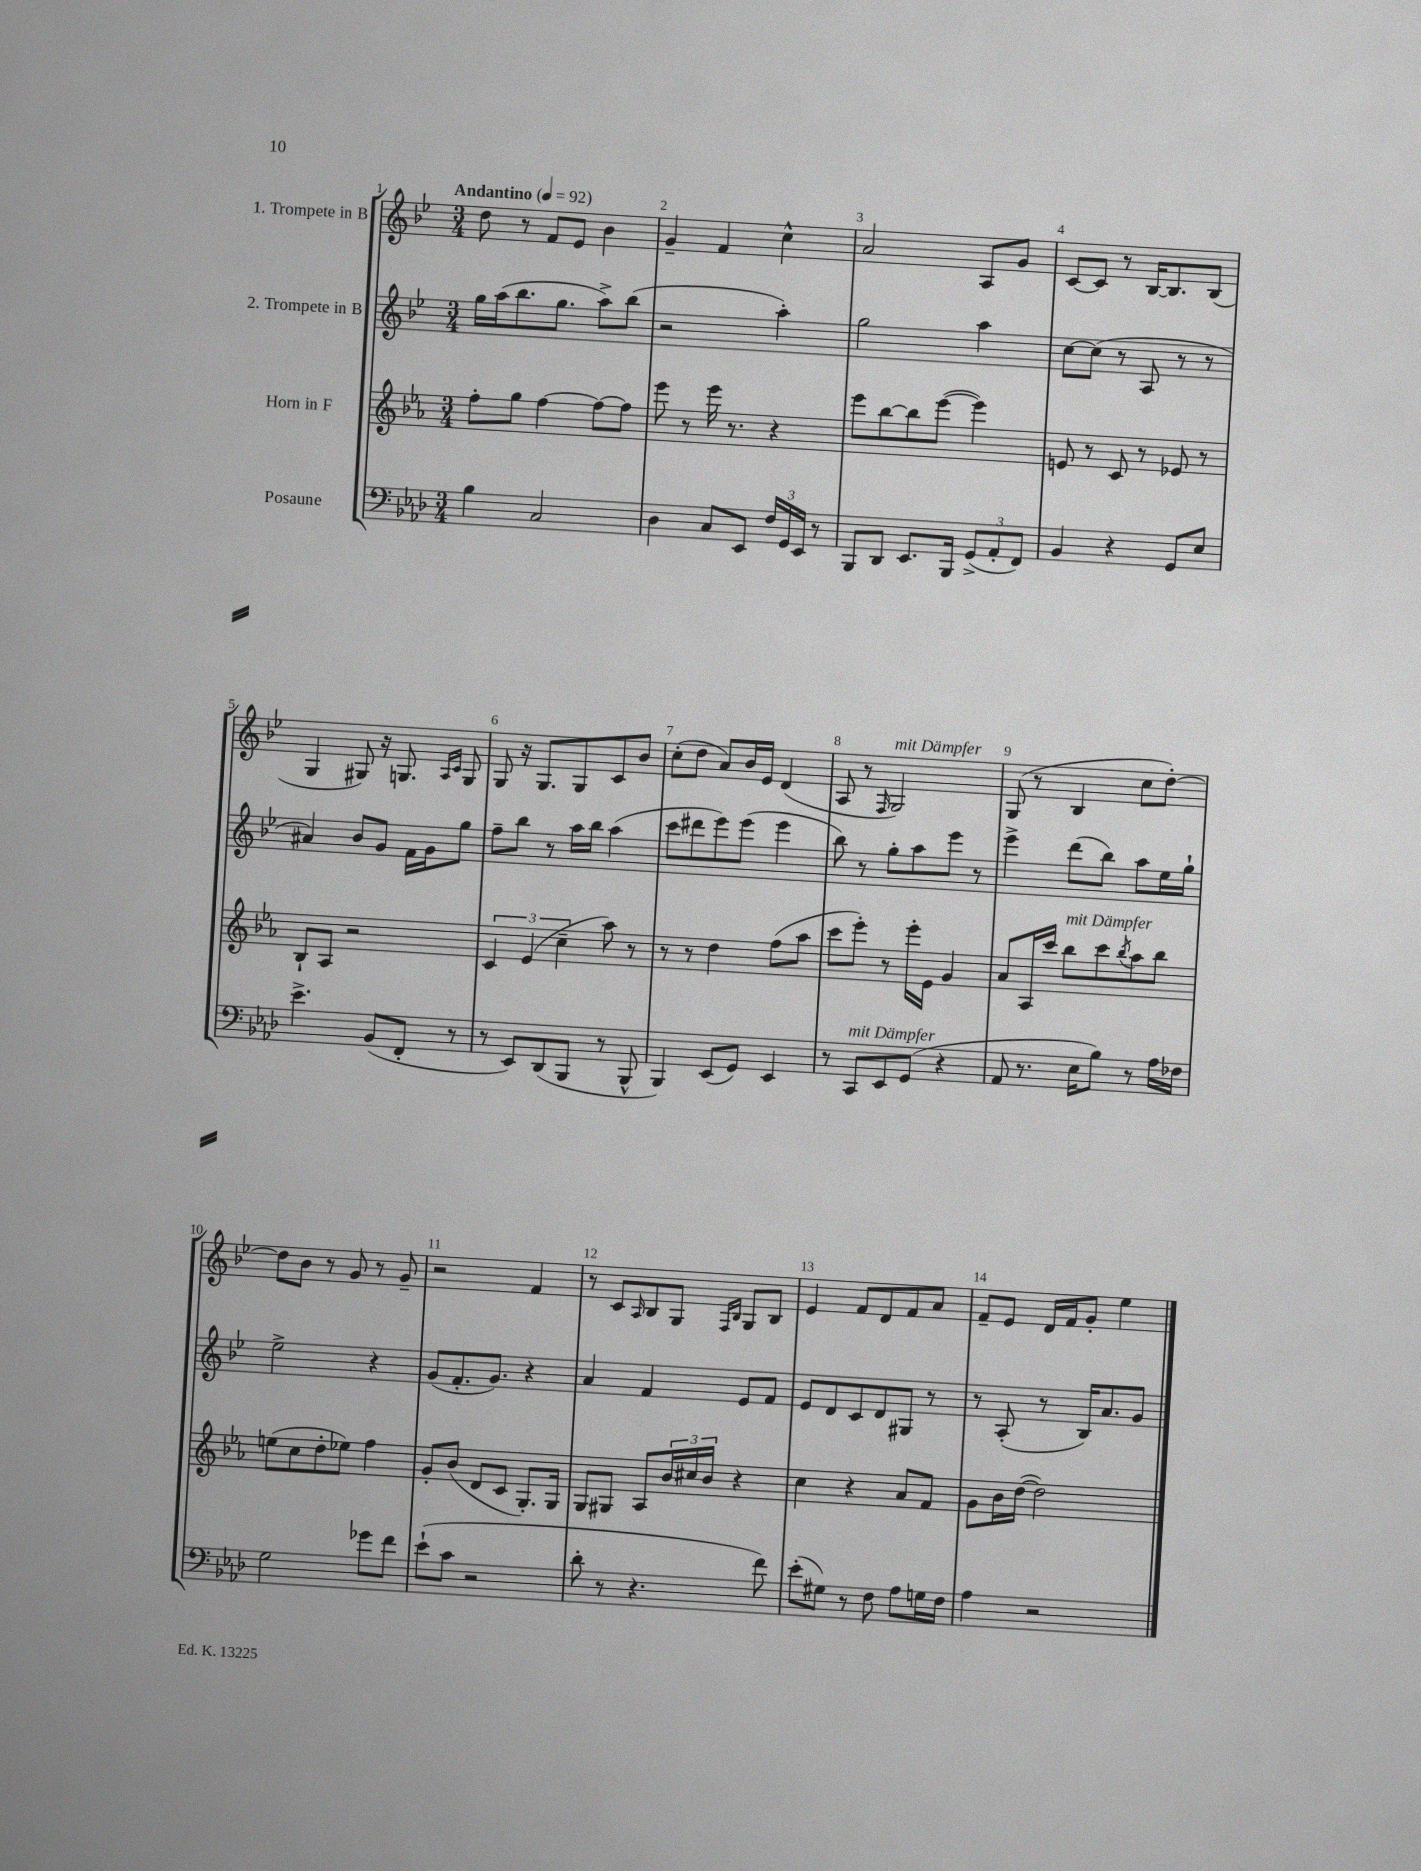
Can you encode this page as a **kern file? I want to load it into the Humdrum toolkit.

**kern	**kern	**kern	**kern
*staff4	*staff3	*staff2	*staff1
*clefF4	*clefG2	*clefG2	*clefG2
*k[b-e-a-d-]	*k[b-e-a-]	*k[b-e-]	*k[b-e-]
*M3/4	*M3/4	*M3/4	*M3/4
*MM92	*MM92	*MM92	*MM92
4B-	8ff'	16gg	8dd
.	.	(16aa	.
.	8gg	8.bb-	8r
2C	[4ff	.	8f
.	.	8.gg	.
.	.	.	8e-
.	8ff_	8aa^)	4b-
.	8ff]	(8bb-	.
=	=	=	=
4D-	8eee-	2r	4g~
.	8r	.	.
8C	16eee-	.	4f
.	8.r	.	.
8EE-	.	.	.
24F	4r	4aa')	4cc^^
24GG	.	.	.
24EE-	.	.	.
8r	.	.	.
=	=	=	=
8BBB-	8eee-	2gg	2a
8DD-	[8bb-	.	.
8.EE-	8bb-]	.	.
.	([8eee-	.	.
16BBB-	.	.	.
(12GG^	4eee-])	4aa	8A
12AA-'	.	.	.
.	.	.	8g
12FF)	.	.	.
=	=	=	=
4BB-	8e	[8cc	[8c
.	8r	(8cc]	8c]
4r	8c	8r	8r
.	8r	8A	[16B-
.	.	.	8.B-]
8GG	8e-	8r	.
8E-	8r	8r	(8B-
=	=	=	=
4.e-^	8B-`	4a#)	4G
.	8A-	.	.
.	2r	8b-	8G#)
(8BB-	.	8g	16r
.	.	.	8.G
8FF'	.	16f	.
.	.	16g	.
.	.	.	16qqA
.	.	.	16qqc
8r	.	8gg	8G
=	=	=	=
8r	6c	8ff~	8G
8EE-)	.	8bb-	16r
.	(6e-	.	.
.	.	.	8.G
(8DD-	.	8r	.
.	6cc~	.	.
8BBB-	.	16aa	8G
.	.	16bb-	.
8r	8aa-)	(4aa	8c
8BBB-^^	8r	.	8b-
=	=	=	=
4BBB-)	8r	8ccc	(8cc'
.	8r	8ddd#	8dd
(8EE-	4dd	8eee-)	8a)
8GG)	.	(8eee-	16b-
.	.	.	16e-
4EE-	(8ff	4eee-	(4d
.	8aa-	.	.
=	=	=	=
8r	8ccc	8bb-)	8A
8CC	8eee-')	8r	8r
.	.	.	16qqF
8EE-	8r	8gg'	2G)
(8GG	16eee-'	8aa	.
.	16e-	.	.
4r	4g	8eee-	.
.	.	8r	.
=	=	=	=
8AA-	8a-	4eee-^	(8G
8.r	16A-	.	8r
.	16ccc	.	.
.	8bb-	(8ddd	4B-
16E-	.	.	.
8B-)	8ccc	8bb-)	.
.	8qbb-	.	.
8r	8aa-	8aa	8cc
16A-	8bb-	16ee-	[8dd')
16F-	.	16gg`	.
=	=	=	=
2G	(8ee	2ee-^	8dd]
.	8cc	.	8b-
.	8dd'	.	8r
.	8ee-)	.	8g
8g-	4ff	4r	8r
8f	.	.	8g~
=	=	=	=
(8e-`	8g'	(8g	2r
8c	(8b-	8.f'	.
2r	8d	.	.
.	.	8.g)	.
.	8c	.	.
.	8.G')	4r	4f
.	16G	.	.
=	=	=	=
8d-'	8G	4a	8r
8r	8G#	.	8c
.	.	.	16qqA
4.r	8A-	4f	8B-
.	24b-	.	8G
.	24cc#	.	.
.	24b-	.	.
.	.	.	16qqF
.	.	.	16qqB-
.	4r	8e-	8G
8f)	.	8f	8B-
=	=	=	=
(8e-'	4cc	8e-	4e-
8G#)	.	8d	.
8r	4r	8c	8f
8F	.	8d	8d
8A-	8a-	8G#	8f
16G	8f	8r	8a
16F	.	.	.
=	=	=	=
4A-	8g	8r	8f~
.	16b-	(8A'	8e-
.	([16dd	.	.
2r	2dd])	8r	16d
.	.	.	16f
.	.	16B-)	8g'
.	.	8.a	.
.	.	.	4ee-
.	.	8g	.
==	==	==	==
*-	*-	*-	*-
